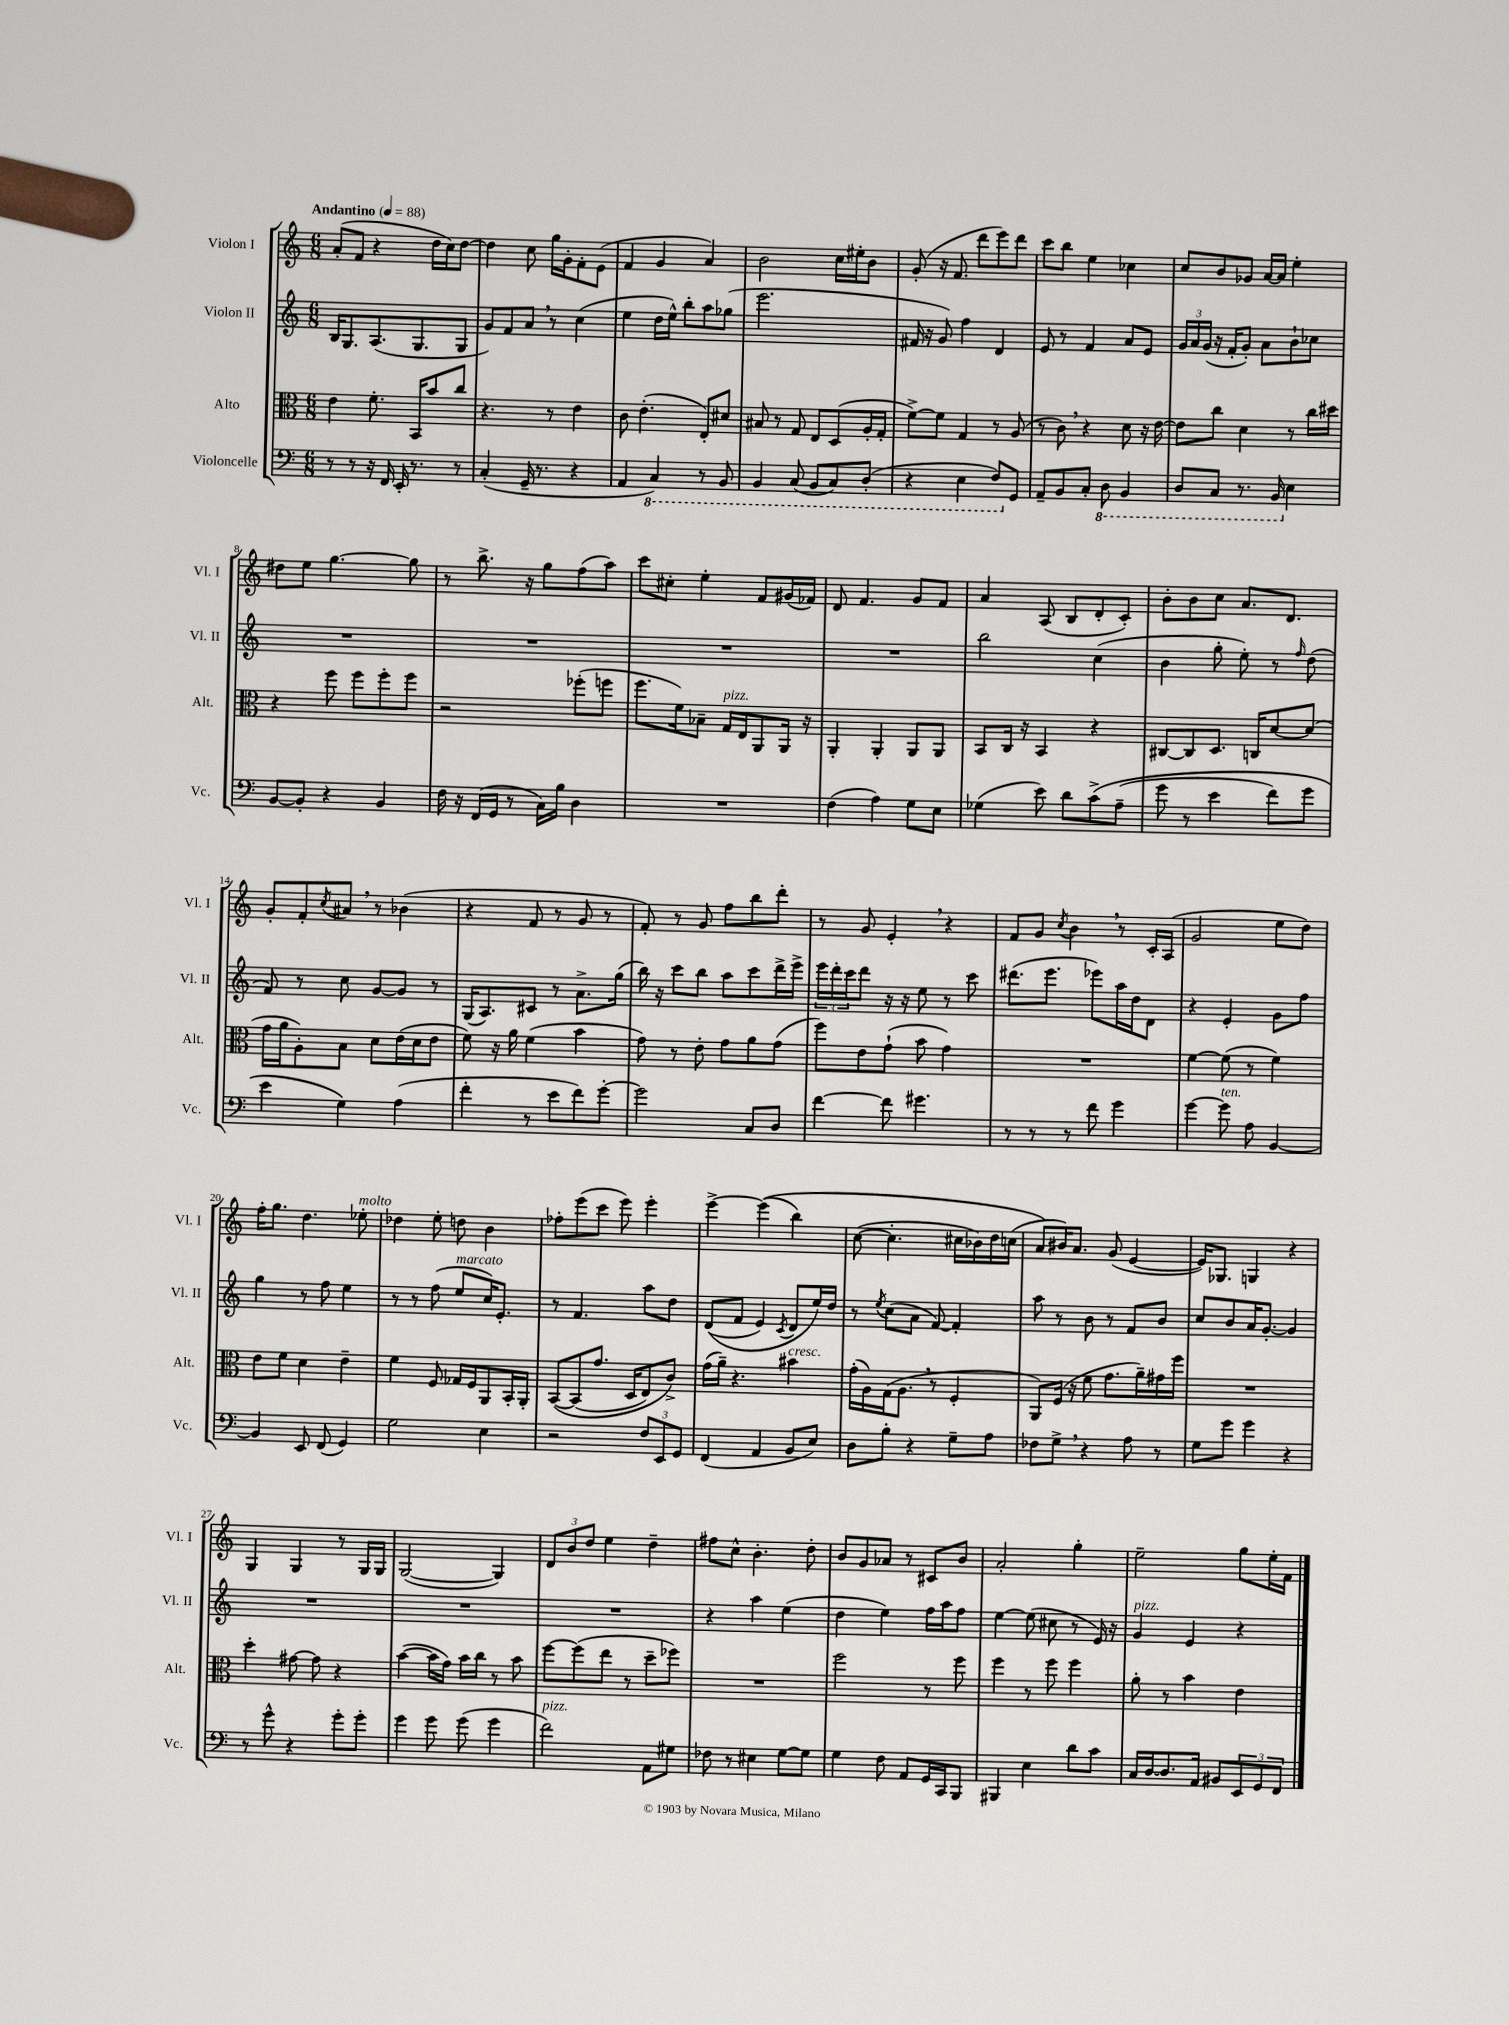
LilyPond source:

<<
\new StaffGroup <<
\new Staff = "s0" \with { instrumentName = "Violon I" shortInstrumentName = "Vl. I" } {
    \clef treble \key c \major \numericTimeSignature \time 6/8 \tempo "Andantino" 4 = 88
    a'8-.( f'8 r4 d''16 c''16) d''8~ |
    d''4 c''8 g''16 g'16-. f'8-. e'8( |
    f'4 g'4 a'4) |
    b'2 c''16 eis''16-. b'8 |
    g'8-.( r16 f'8. d'''8 e'''8) d'''8 |
    c'''8 b''8 e''4 ces''4 |
    c''8 b'8 ges'8 a'16~ a'16 e''4-. |
    dis''8 e''8 g''4.~ g''8 |
    r8 b''8.-> r16 g''8 f''8( a''8) |
    c'''8 cis''8-. e''4-. f'8 gis'16( fes'16) |
    d'8 f'4. g'8 f'8 |
    a'4 a8( b8 d'8-. c'8-.) |
    b'8-. b'8 c''8 a'8. d'8. |
    g'8-. f'8-. \acciaccatura { c''8 } ais'8 \breathe r8 bes'4( |
    r4 f'8 r8 g'8 r8 |
    f'8-.) r8 g'8 f''8 b''8 d'''8-. |
    r8 g'8 e'4-. \breathe r4 |
    f'8 g'8 \acciaccatura { c''8 } b'4 \breathe r8 c'16-. a16( |
    g'2 e''8 d''8) |
    f''16-. g''8. d''4. ees''8-.^\markup { \italic "molto" } |
    des''4 e''8-. d''8 b'4 |
    fes''8-. e'''8( c'''8 e'''8) e'''4-. |
    e'''4~-> e'''4(\( b''4) |
    c''8~( c''4.-. cis''16 bes'16) d''16 c''16( |
    a'8\) bis'16) a'8. g'8( e'4~ |
    e'16) ges8. g4 r4 |
    g4 g4 r8 g16 g16 |
    g2~( g4) |
    \tuplet 3/2 { d'8 b'8 d''8 } e''4 d''4-- |
    fis''8 c''8-^ b'4.-. d''8-. |
    b'8 g'8 aes'8 r8 cis'8 b'8 |
    a'2-. g''4-. |
    e''2-- g''8 e''16-. f'16 \bar "|." |
}
\new Staff = "s1" \with { instrumentName = "Violon II" shortInstrumentName = "Vl. II" } {
    \clef treble \key c \major \numericTimeSignature \time 6/8
    b16 g8. a8.( g8. g8 |
    g'8) f'8 a'8 \breathe r8 c''4( |
    e''4 d''16 e''16-^) b''8-. a''8 ges''8( |
    e'''2. |
    fis'16 r16 g'8) f''4 d'4 |
    e'8 r8 f'4 a'8 e'8 |
    \tuplet 3/2 { g'16 a'16 g'16( } r16 f'16-. g'8-.) a'8 b'8-! ces''8 |
    R2. |
    R2. |
    R2. |
    R2. |
    b''2 c''4( |
    b'4 g''8-. e''8-.) r8 \grace { f''16 } d''8( |
    f'8) r8 c''8 g'8~ g'8 r8 |
    g16( a8.) cis'8 r8 a'8.-> g''16( |
    b''16) r16 c'''8 b''8 a''8 c'''8 d'''16-> e'''16-> |
    \tuplet 3/2 { e'''16 d'''16-. c'''16 } d'''8 r16 r16 e''8 r8 c'''8 |
    dis'''8.( e'''8. ees'''8) a''16 d''16 d'8 |
    r4 e'4-. g'8 f''8 |
    g''4 r8 f''8 e''4 |
    r8 r8 f''8( e''8^\markup { \italic "marcato" } c''16) e'8.-. |
    r8 f'4. a''8 d''8 |
    d'8(\( f'8 e'4) \acciaccatura { c'8 } d'8 e''16\) d''16 |
    r8 \acciaccatura { e''8 } c''8( a'8 f'8~) f'4-. |
    a''8 r8 b'8 r8 f'8 b'8 |
    c''8 b'8 a'16 g'8.~-. g'4 |
    R2. |
    R2. |
    R2. |
    r4 a''4 e''4( |
    d''4 e''4) f''16 a''16 f''8 |
    e''4~ e''8( cis''8 r8 e'16) r16 |
    g'4^\markup { \italic "pizz." } e'4 r4 \bar "|." |
}
\new Staff = "s2" \with { instrumentName = "Alto" shortInstrumentName = "Alt." } {
    \clef alto \key c \major \numericTimeSignature \time 6/8
    e'4 f'8.-. b,16 b'8 c''8 |
    r4. r8 e'4 |
    c'8 e'4.-.( e8-.) dis'8 |
    bis8 r8 g8 e8 d8( a16-. g16-. |
    f'8~->) f'8 g4 r8 a8( |
    r8 c'8) \breathe r4 d'8 r16 e'16~ |
    e'8 c''8 d'4 r8 c''16 dis''16 |
    r4 f''8 f''8 f''8-. f''8 |
    r2 fes''8-.( f''8 |
    f''8. f'16) bes8-- g16^\markup { \italic "pizz." } e16 a,8 a,16 r16 |
    a,4-. a,4-. a,8 a,8 |
    b,8 c16 r16 b,4 r4 |
    cis8~ cis8 d8. c16 d'8~ d'8( |
    g'16 a'16 a8-.) b8 d'8 e'16( d'16 e'8 |
    f'8) r16 a'16 f'4( b'4 |
    g'8) r8 e'8-. g'8 a'8 g'8( |
    f''8) e'8 g'8-!( b'8 g'4) |
    R2. |
    f'4~ f'8( r8 f'4) |
    e'8 f'8 d'4 e'4-- |
    f'4 f8 ges16 f16 a,8 b,16-. a,16-. |
    b,8~\( b,8( g'8. d16 e8) c'8->\) |
    g'16( a'16--) r4. bis'4^\markup { \italic "cresc." } |
    g'16-.( a16) g16( a8. \breathe r8 f4-. |
    a,8) f16( r16 f'8 g'8. a'16--) gis'16 f''16 |
    R2. |
    d''4-. gis'8~ gis'8 r4 |
    b'4~( b'16 g'16) b'16 c''16 r8 b'8 |
    f''8~ f''8( e''8 r8 d''8-- fes''8) |
    R2. |
    f''2 r8 f''8 |
    f''4 r8 f''8 f''4 |
    a'8-. r8 b'4 e'4 \bar "|." |
}
\new Staff = "s3" \with { instrumentName = "Violoncelle" shortInstrumentName = "Vc." } {
    \clef bass \key c \major \numericTimeSignature \time 6/8
    r8 r8 r16 f,16 e,16-. r8. r8 |
    c4-.( g,16-- r8. r4 |
    a,4 \ottava #-1 c,4) r8 b,,8 |
    b,,4 c,8( b,,8 c,8) d,8-.( |
    r4 e,4 f,8) \ottava #0 g,8 |
    a,8-- b,8 c8-. \ottava #-1 d,8 b,,4 |
    d,8 c,8 r8. b,,16 \ottava #0 e4 |
    b,8~ b,8-. r4 b,4 |
    f16 r16 f,16( g,16 r8 c16) b16 d4 |
    R2. |
    f4( a4) g8 e8 |
    ges4( e'8) d'8 c'8->\( a8--( |
    g'8 r8 e'4 f'8) g'8 |
    e'4 g4\) a4( |
    f'4-. r8 e'8 f'8) g'8~-. |
    g'2 c8 d8 |
    f'4~ f'8 gis'4. |
    r8 r8 r8 f'8 g'4 |
    g'4~ g'8^\markup { \italic "ten." } a8 b,4~ |
    b,4 e,8 f,8( g,4) |
    g2 e4 |
    r2 \tuplet 3/2 { f8 e,8 g,8 } |
    f,4( a,4 b,8 e8) |
    d8 b8-. r4 g8-- a8 |
    fes8 g8-> \breathe r4 a8 r8 |
    g8 g'8 g'4 r4 |
    r8 g'8-^ r4 g'8-. g'8-. |
    g'4 g'8 g'8( g'4 |
    f'2^\markup { \italic "pizz." }) a,8 gis8 |
    fes8 r8 eis4 g8~ g8 |
    g4 f8 a,8 g,16 c,16 b,,8 |
    bis,,4 e4 d'8 c'8 |
    c16 d16~ d8. a,16 bis,8 \tuplet 3/2 { e,8 g,8 f,8 } \bar "|." |
}
>>
>>
